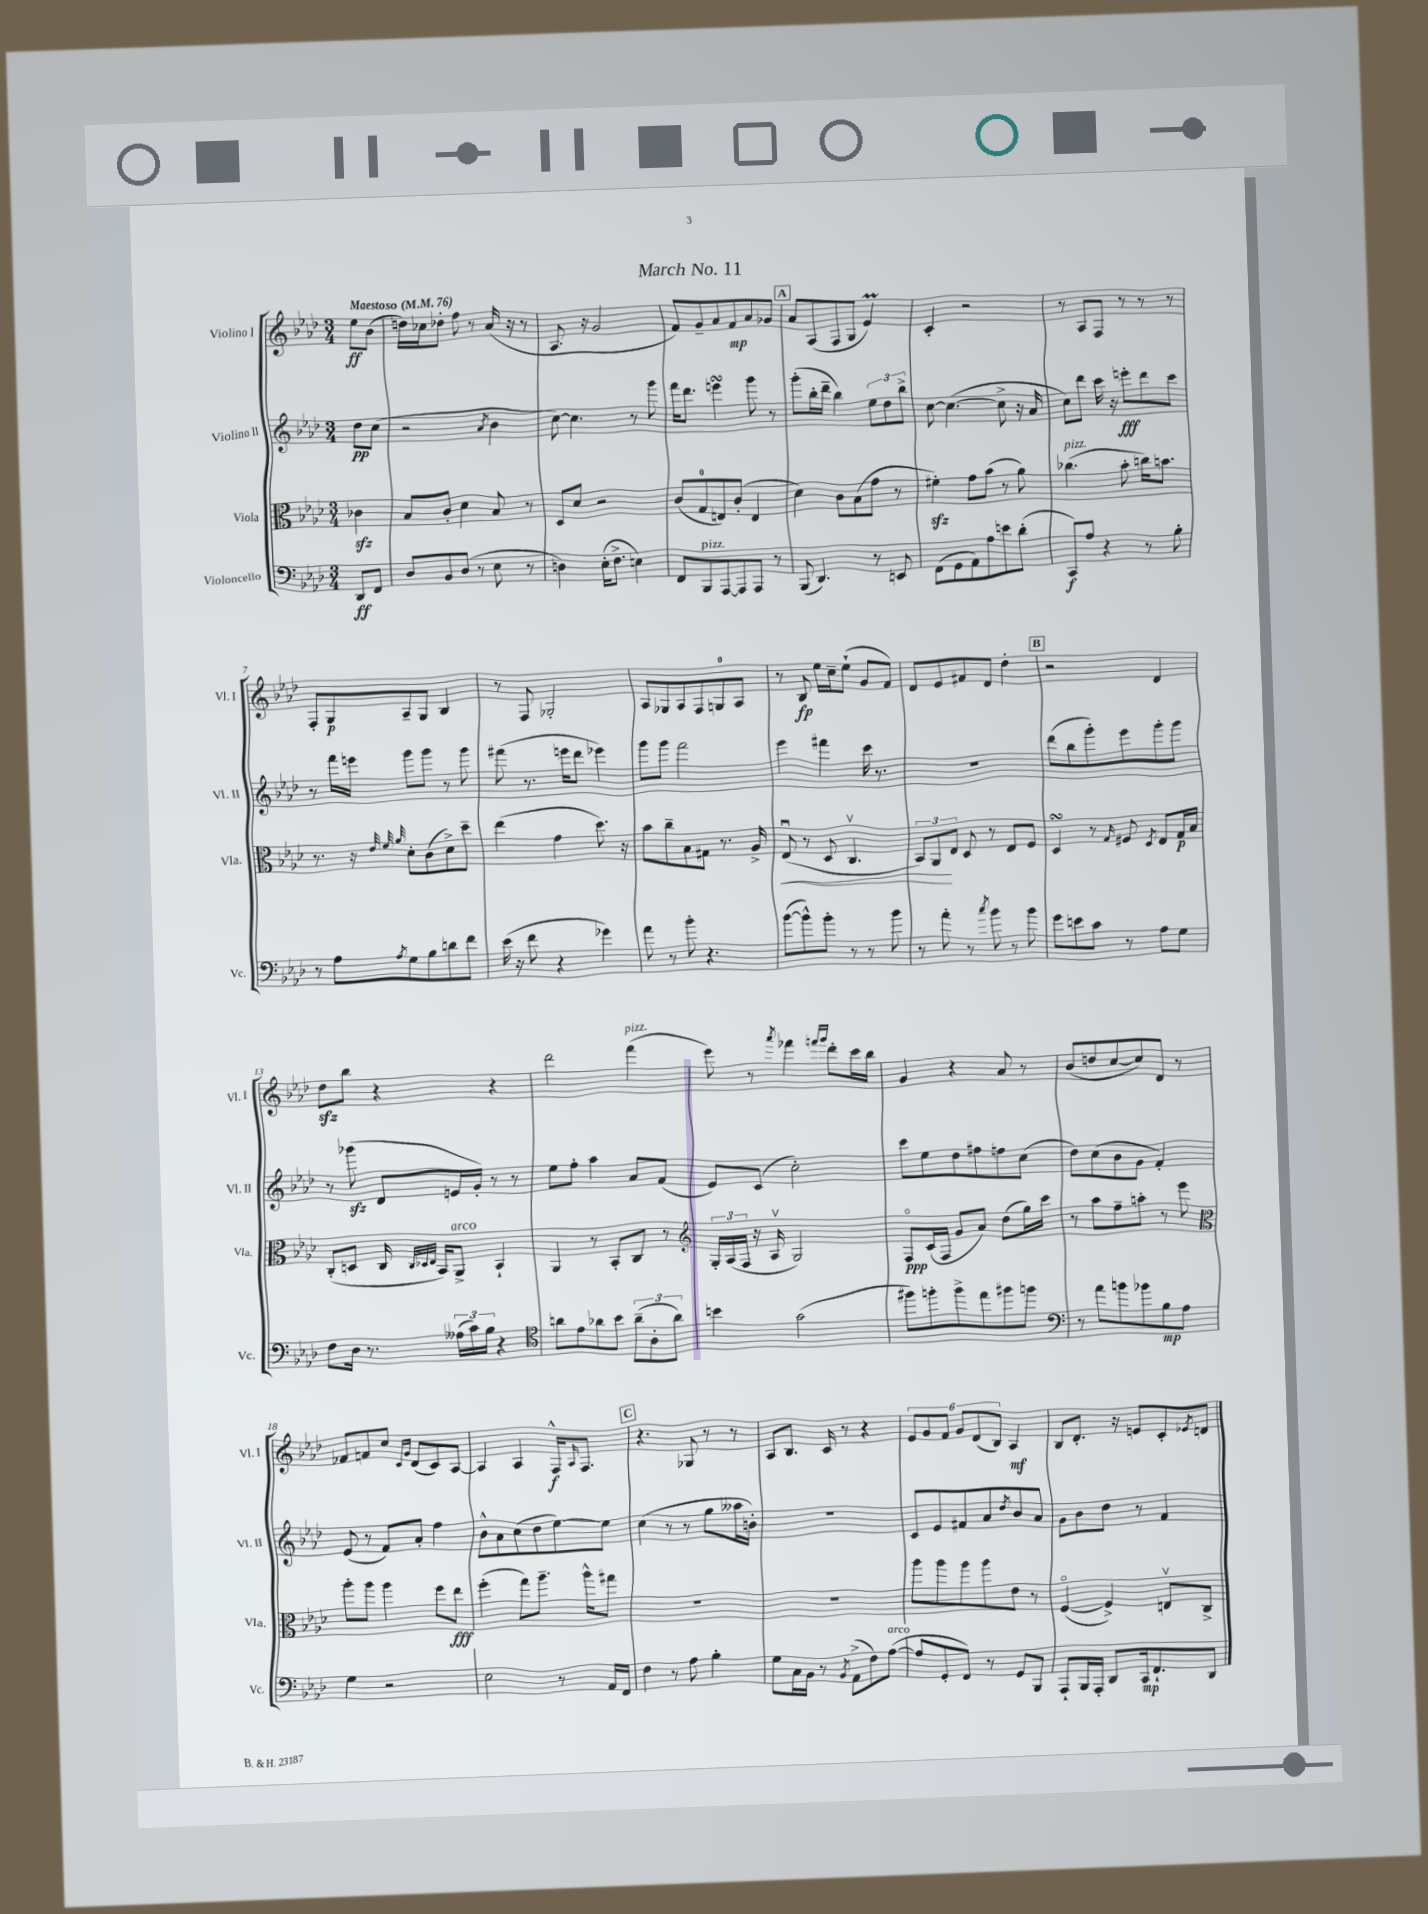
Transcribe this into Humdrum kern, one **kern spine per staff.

**kern	**dynam	**kern	**dynam	**kern	**dynam	**kern	**dynam
*part4	*part4	*part3	*part3	*part2	*part2	*part1	*part1
*staff4	*staff4	*staff3	*staff3	*staff2	*staff2	*staff1	*staff1
*I"Violoncello	*	*I"Viola	*	*I"Violino II	*	*I"Violino I	*
*I'Vc.	*	*I'Vla.	*	*I'Vl. II	*	*I'Vl. I	*
*clefF4	*	*clefC3	*	*clefG2	*	*clefG2	*
*k[b-e-a-d-]	*	*k[b-e-a-d-]	*	*k[b-e-a-d-]	*	*k[b-e-a-d-]	*
*M3/4	*	*M3/4	*	*M3/4	*	*M3/4	*
*MM76	*	*MM76	*	*MM76	*	*MM76	*
=	=	=	=	=	=	=	=
!	!	!	!	!	!	!LO:TX:a:B:t=Maestoso	!
8DD-/L	ff	4c-Xzz\	.	8dd-\L	pp	8ee-\L	ff
8FF/J	.	.	.	(8cc\J	.	(8b-\J	.
=1	=1	=1	=1	=1	=1	=1	=1
8D-/L	.	8B-/L	.	2r	.	16ddn\LL)	.
.	.	.	.	.	.	16cc-X\J	.
8BB-/	.	8c'/J	.	.	.	8dd-X'\J	.
(8D-/J	.	4d-\	.	.	.	8ff\	.
8r	.	.	.	.	.	8r	.
.	.	.	.	8qa-/	.	.	.
8E-\	.	8B-/	.	4b-\	.	(16a-/	.
.	.	.	.	.	.	16r	.
8r	.	8r	.	.	.	8r	.
=2	=2	=2	=2	=2	=2	=2	=2
4Dn\)	.	8D-/L	.	[8cc\)	.	8.A-/	.
.	.	8d-/J	.	4.cc\]	.	.	.
.	.	.	.	.	.	16r	.
(16E-'\KL	.	2r	.	.	.	2g/	.
8.F^\J	.	.	.	.	.	.	.
4En\)	.	.	.	8r	.	.	.
.	.	.	.	8ggg\	.	.	.
=3	=3	=3	=3	=3	=3	=3	=3
8FF/L	.	(8c/L	.	16fff\KL	.	8f/L)	.
.	.	.	.	8.ddd-\J	.	.	.
!LO:TX:a:i:t=pizz.	!	!	!	!	!	!	!
8BBB-/	.	8G/	.	.	.	8g~/	.
[8AAA-/	.	8En/)	.	4eeensSsS\	.	8a-/	.
8AAA-/]	.	(8c'/J	.	.	.	8f/	mp
8AAA-/J	.	4E/	.	8ggg\	.	8a-/	.
8r	.	.	.	8r	.	8g-X/J	.
!!LO:REH:place=s1:t=A
=4	=4	=4	=4	=4	=4	=4	=4
(8BBB-/	.	4d-\)	.	(8ggg'\L	.	8a-/L	.
4.DD-/)	.	.	.	16bb-'\L	.	(8A-/	.
.	.	.	.	16ddd-~\JJ	.	.	.
.	.	8c\L	.	4bb-\)	.	8F/	.
.	.	(8B-\	.	.	.	8G/J	.
8r	.	8g\J	.	12ee-\L	.	4e-M/)	.
.	.	.	.	12dd-\	.	.	.
8EEn/	.	8r	.	.	.	.	.
.	.	.	.	12bb-^\J	.	.	.
=5	=5	=5	=5	=5	=5	=5	=5
(8FF\L	.	4f#Xzz'\)	.	[8cc\	.	4c'/	.
8GG\	.	.	.	(4.cc\_	.	.	.
8AA-\)	.	8g\L	.	.	.	2r	.
8A-\	.	(8b-\J	.	.	.	.	.
8en\	.	8r	.	8cc^\]	.	.	.
(8d-'\J	.	8a-\)	.	16r	.	.	.
.	.	.	.	16a-/	.	.	.
=6	=6	=6	=6	=6	=6	=6	=6
!	!	!LO:TX:a:i:t=pizz.	!	!	!	!	!
8CC/L)	f	(4.cc-X\	.	8cc\L)	.	8r	.
8A-/J	.	.	.	8ddd-\J	.	8A-/L	.
4r	.	.	.	16ccc\	.	8F/J	.
.	.	.	.	16r	.	.	.
.	.	8b-'\	.	8eeen'\L	fff	8r	.
8r	.	16ccn\KL)	.	8ddd-\	.	8r	.
.	.	8.bn\J	.	.	.	.	.
8B-'\	.	.	.	8ccc\J	.	8r	.
!!LO:LB:g=z
=7	=7	=7	=7	=7	=7	=7	=7
8r	.	8.r	.	8r	.	8F'/L	.
8A-\L	.	.	.	16fff\LL	.	8G/	p
.	.	16r	.	16eeen\JJ	.	.	.
.	.	32qqe-/	.	.	.	.	.
.	.	32qqf/	.	.	.	.	.
8qA-/	.	32qqa-/	.	.	.	.	.
8G\	.	8d-'\L	.	8ggg\L	.	8A-~/	.
8B-\	.	(8c\	.	8ggg\J	.	8G/J	.
8dn\	.	8d-^\)	.	8r	.	4B-/	.
8f\J	.	8dd-~\J	.	8ggg\	.	.	.
=8	=8	=8	=8	=8	=8	=8	=8
(16e-\	.	(4ee-\	.	(8fff#X\	.	8r	.
16r	.	.	.	.	.	.	.
8f\	.	.	.	8.r	.	8F/	.
4r	.	4g\	.	.	.	2G-X'/	.
.	.	.	.	16eeen\KL	.	.	.
.	.	.	.	8ddd-\J	.	.	.
4g-X\)	.	8.dd-\)	.	4eee-X\)	.	.	.
.	.	16r	.	.	.	.	.
=9	=9	=9	=9	=9	=9	=9	=9
8a-\	.	8b-\L	.	8ggg\L	.	8A-/L	.
8r	.	8cc~\	.	8ggg\J	.	8G-X/	.
8b-'\	.	8B-\	.	2fff\	.	8A-/	.
4.r	.	8G#X\J	.	.	.	8F/	.
.	.	8.r	.	.	.	8Gn/	.
.	.	.	.	.	.	8A-/J	.
.	.	16A-^/	.	.	.	.	.
=10	=10	=10	=10	=10	=10	=10	=10
!	!	!	!LO:HP:b	!	!	!	!
([8b-\L	.	(8E-u/	<	4eee-\	.	8r	.
8b-^^\])	.	8r	.	.	.	8B-/	fp
8b-'\J	.	8D-/	.	4fff#X\	.	16ee-\LL	.
.	.	.	.	.	.	16cc~\J	.
8r	.	4.Cv/	.	.	.	(8ee-`\J	.
8r	.	.	.	16ccc\	.	8g/L	.
.	.	.	.	8.r	.	.	.
8b-\	.	.	.	.	.	8f/J)	.
=11	=11	=11	=11	=11	=11	=11	=11
8r	.	12BB-/L)	.	2.r	.	8d-/L	.
.	.	12AA-/	.	.	.	.	.
8a-'\	.	.	.	.	.	8e-/	.
.	.	12E-/J	[	.	.	.	.
8r	.	8D-/	.	.	.	8f#X/	.
8qcc/	.	.	.	.	.	.	.
8b-\	.	8r	.	.	.	8d-/J	.
8r	.	8E-/L	.	.	.	4dd-'\	.
8b-\	.	8F/J	.	.	.	.	.
!!LO:REH:place=s1:t=B
=12	=12	=12	=12	=12	=12	=12	=12
8g\L	.	4D-sSSs/	.	(8ddd-\L	.	2r	.
8en\	.	.	.	8bb-\	.	.	.
8c\J	.	8r	.	8ggg'\)	.	.	.
.	.	16qqG/	.	.	.	.	.
8r	.	8F#X/	.	8eee-\	.	.	.
.	.	8qD-/	.	.	.	.	.
8A-\L	.	8E-/L	.	8ggg'\	.	4d-/	.
8G\J	.	16G/L	p	8ggg\J	.	.	.
.	.	16B-/JJ	.	.	.	.	.
!!LO:LB:g=z
=13	=13	=13	=13	=13	=13	=13	=13
8F\L	.	(8C'/L	.	8r	.	8dd-zz\L	.
16D-\Jk	.	8Dn/J	.	(8ggg-Xzz\	.	8bb-\J	.
8.r	.	.	.	.	.	.	.
.	.	16C/	.	8d-/L	.	4r	.
.	.	32qqC/LLL	.	.	.	.	.
.	.	32qqD-X/	.	.	.	.	.
.	.	32qqE-/JJJ	.	.	.	.	.
.	.	16BB-/KL)	.	.	.	.	.
!	!	!LO:TX:a:i:t=arco	!	!	!	!	!
(24A--X\LL	.	8AA-^/J	.	16en/L	.	.	.
24c\)	.	.	.	.	.	.	.
.	.	.	.	16g'/JJ)	.	.	.
24B-\JJ	.	.	.	.	.	.	.
4r	.	4BB-`/	.	8r	.	4r	.
.	.	.	.	8r	.	.	.
=14	=14	=14	=14	=14	=14	=14	=14
*clefC4	*	*	*	*	*	*	*
8an\L	.	4AA-/	.	8ee-\L	.	2ddd-\	.
8e-\	.	.	.	8ff'\J	.	.	.
8a-X\	.	8r	.	4aa-\	.	.	.
8b-\J	.	8BB-'/L	.	.	.	.	.
!	!	!	!	!	!	!LO:TX:a:i:t=pizz.	!
(12a-~\L	.	8C/J	.	8a-/L	.	(4fff\	.
12A-'\	.	.	.	.	.	.	.
.	.	8r	.	(8f/J	.	.	.
12a-\J)	.	.	.	.	.	.	.
=15	=15	=15	=15	=15	=15	=15	=15
*	*	*clefG2	*	*	*	*	*
4bn\	.	24G'/LL	.	8e-/L)	.	8eee-\)	.
.	.	(24A-/	.	.	.	.	.
.	.	24F/JJ	.	.	.	.	.
.	.	16r	.	(8c/J	.	8r	.
.	.	16A-v/	.	.	.	.	.
.	.	.	.	.	.	8qaaa-/	.
(2g\	.	2G/)	.	2cc'\)	.	4fff-X\	.
.	.	.	.	.	.	16qqfffn/LL	.
.	.	.	.	.	.	16qqggg/JJ	.
.	.	.	.	.	.	8ddd-'\L	.
.	.	.	.	.	.	16ccc\L	.
.	.	.	.	.	.	16bb-\JJ	.
=16	=16	=16	=16	=16	=16	=16	=16
8ff#X\L)	.	8F/L	ppp	8ccc\L	.	4g/	.
8ffn'\	.	(16c/L	.	8ee-\	.	.	.
.	.	16F/JJ	.	.	.	.	.
8ff^\	.	8g/L	.	8dd-\	.	4r	.
8ee-\	.	8a-/J)	.	8ff#X\	.	.	.
8ff#X\	.	(8dd-\L	.	8ffn\	.	8a-/	.
8ffn\J	.	16gg\L)	.	(8cc\J	.	8r	.
.	.	16ccc\JJ	.	.	.	.	.
=17	=17	=17	=17	=17	=17	=17	=17
*clefF4	*	*	*	*	*	*	*
8r	.	8r	.	8dd-\L)	.	(8b-/L	.
8a-\L	.	8aa-\L	.	(8cc\	.	8ddn/	.
8bn\	.	8ff~\	.	8b-\	.	[8cc/	.
8b-X\	.	8aan'\J	.	8g\J	.	8cc/])	.
8B-\	mp	8r	.	4f'/)	.	8d-/J	.
8A-\J	.	8eee-\	.	.	.	8r	.
!!LO:LB:g=z
=18	=18	=18	=18	=18	=18	=18	=18
*	*	*clefC3	*	*	*	*	*
4G\	.	8aa-'\L	.	(8e-/	.	8f-X/L	.
.	.	8aa-\J	.	8r	.	8fn/	.
2r	.	4aa-\	.	8f/L)	.	8cc/J	.
.	.	.	.	.	.	16qqc/LL	.
.	.	.	.	.	.	16qqg/JJ	.
.	.	.	.	8a-'/J	.	(8d-/L	.
.	.	8ff\L	.	4ff\	.	8c/)	.
.	.	8ee-\J	fff	.	.	[8A-/J	.
=19	=19	=19	=19	=19	=19	=19	=19
2E-\	.	(4ff'\	.	8b-^^\L	.	4A-/]	.
.	.	.	.	8a-\	.	.	.
.	.	8gg\L)	.	(8cc\	.	4A-/	.
.	.	8.aa-~\J	.	8dd-\	.	.	.
8r	.	.	.	[8ee-\)	.	16F^^/KL	f
.	.	.	.	.	.	16qqA-/	.
.	.	16aa-^^\KL	.	.	.	8.F/J	.
16AA-/LL	.	8gg#X\J	.	8ee-\J]	.	.	.
16FF/JJ	.	.	.	.	.	.	.
!!LO:REH:place=s1:t=C
=20	=20	=20	=20	=20	=20	=20	=20
4F\	.	2.r	.	(4cc\	.	4.r	.
8r	.	.	.	8r	.	.	.
8A-\	.	.	.	8r	.	8G-X/	.
4B-'\	.	.	.	8gg\L	.	8r	.
.	.	.	.	16aa--X\L	.	8r	.
.	.	.	.	16bn'\JJ)	.	.	.
=21	=21	=21	=21	=21	=21	=21	=21
8G\L	.	2.r	.	2.r	.	8A-/L	.
16C\L	.	.	.	.	.	8.B-/J	.
16BB-\JJ	.	.	.	.	.	.	.
8r	.	.	.	.	.	.	.
.	.	.	.	.	.	16c/	.
8qBB-/	.	.	.	.	.	.	.
(8AA-^\L	.	.	.	.	.	8r	.
8F\)	.	.	.	.	.	4r	.
!LO:TX:a:i:t=arco	!	!	!	!	!	!	!
([8A-\J	.	.	.	.	.	.	.
=22	=22	=22	=22	=22	=22	=22	=22
8A-/L]	.	8aa-\L	.	8c/L	.	12e-/L	.
.	.	.	.	.	.	12g/	.
8GG'/	.	8aa-\	.	8e-/	.	.	.
.	.	.	.	.	.	12f/J	.
8FF/J)	.	8aa-\	.	8f#X/	.	12g/L	.
.	.	.	.	.	.	(12d-/	.
8r	.	8aa-\	.	8a-/	.	.	.
.	.	.	.	.	.	12B-/J)	.
.	.	.	.	8qdd-/	.	.	.
8GG/L	.	8e-\J	.	8b-/	.	4A-/	mf
8BBB-/J	.	8r	.	8a-/J	.	.	.
=23	=23	=23	=23	=23	=23	=23	=23
8AAA-`/L	.	([4F/	.	8g\L	.	8B-/L	.
16BBB-/L	.	.	.	8b-\	.	8.d-'/J	.
16AAA-'/JJ	.	.	.	.	.	.	.
8DD-/L	.	4F^/])	.	8dd-\J	.	.	.
.	.	.	.	.	.	16r	.
16CC/k	mp	.	.	8r	.	8en/L	.
8.FF`/	.	.	.	.	.	.	.
.	.	8Env/L	.	4f/	.	8c'/	.
.	.	.	.	.	.	8qe-X/	.
8DD-/J	.	8C^/J	.	.	.	8dn/J	.
==	==	==	==	==	==	==	==
*-	*-	*-	*-	*-	*-	*-	*-
